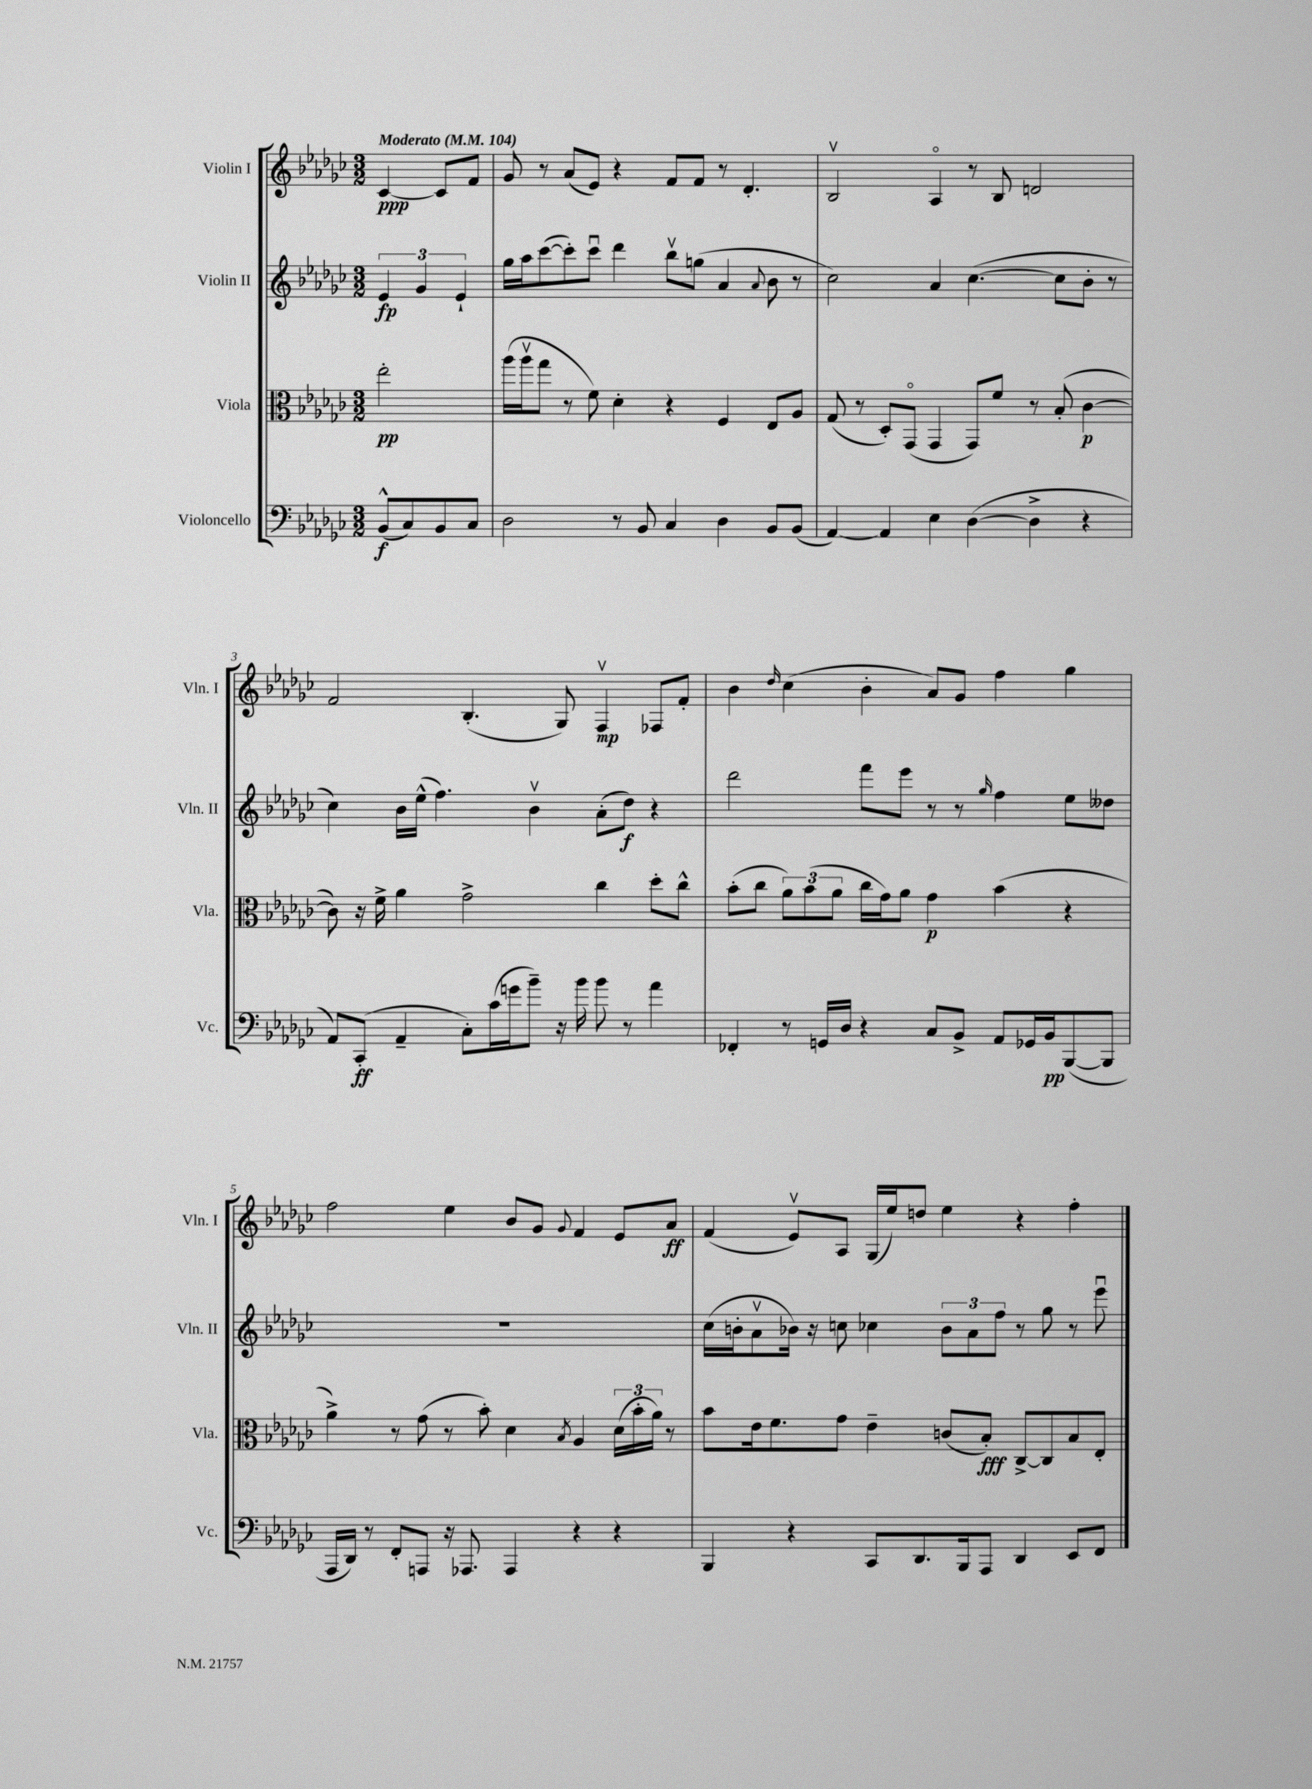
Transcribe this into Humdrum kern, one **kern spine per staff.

**kern	**kern	**kern	**kern
*staff4	*staff3	*staff2	*staff1
*clefF4	*clefC3	*clefG2	*clefG2
*k[b-e-a-d-g-c-]	*k[b-e-a-d-g-c-]	*k[b-e-a-d-g-c-]	*k[b-e-a-d-g-c-]
*M3/2	*M3/2	*M3/2	*M3/2
*MM104	*MM104	*MM104	*MM104
(8BB-^^	2ee-'	6e-	[4c-
8C-)	.	.	.
.	.	6g-	.
8BB-	.	.	8c-]
.	.	6e-`	.
8C-	.	.	8f
=	=	=	=
2D-	(16aa-	16gg-	8g-
.	16aa-v	16aa-	.
.	8gg-	([8ccc-	8r
.	8r	8ccc-'])	(8a-
.	8f)	8ccc-u	8e-)
8r	4d-'	4ddd-	4r
8BB-	.	.	.
4C-	4r	8bb-v	8f
.	.	(8gg	8f
4D-	4F	4a-	8r
.	.	.	4.d-'
.	.	8qqa-	.
8BB-	8E-	8b-	.
(8BB-	8A-	8r	.
=	=	=	=
[4AA-)	(8G-	2cc-)	2B-v
.	8r	.	.
4AA-]	8D-')	.	.
.	(8GG-o	.	.
4E-	4GG-	4a-	4A-o
([4D-	8GG-)	([4.cc-	8r
.	8f	.	8B-
4D-^]	8r	.	2d
.	(8B-'	8cc-]	.
4r	[4c-	8b-'	.
.	.	8r	.
=	=	=	=
8AA-)	8c-])	4cc-)	2f
(8CC-'	16r	.	.
.	16f^	.	.
4AA-~	4a-	16b-	.
.	.	(16ee-^^	.
.	.	4.ff)	.
8C-')	2g-^	.	(4.B-'
(16c-	.	.	.
16g	.	.	.
8b-~)	.	4b-v	.
16r	.	.	8G-)
16b-	.	.	.
8b-	4cc-	(8a-'	4Fv
8r	.	8dd-)	.
4a-	8dd-'	4r	8F-
.	8cc-^^	.	8f'
=	=	=	=
4FF-'	(8b-'	2ddd-	4b-
.	8cc-	.	.
.	.	.	16qqdd-
8r	12a-)	.	(4cc-
.	(12b-	.	.
16GG	.	.	.
.	12a-	.	.
16D-	.	.	.
4r	16cc-	8fff	4b-'
.	16g-)	.	.
.	8a-	8eee-	.
8C-	4g-	8r	8a-)
8BB-^	.	8r	8g-
.	.	16qqgg-	.
8AA-	(4b-	4ff	4ff
16GG-	.	.	.
16BB-	.	.	.
([8BBB-	4r	8ee-	4gg-
8BBB-]	.	8dd--	.
=	=	=	=
16AAA-	4a-^)	1.r	2ff
16DD-)	.	.	.
8r	.	.	.
8FF'	8r	.	.
8AAA	(8g-	.	.
16r	8r	.	4ee-
8.AAA-	.	.	.
.	8b-')	.	.
4AAA-	4d-	.	8b-
.	.	.	8g-
.	8qB-	.	8qqg-
4r	4A-	.	4f
4r	(24d-	.	8e-
.	24b-'	.	.
.	24a-)	.	.
.	8r	.	8a-
=	=	=	=
4BBB-	8b-	(16cc-	(4f
.	.	16b'	.
.	16e-	8a-v	.
.	8.f	.	.
4r	.	16b-)	8e-v)
.	.	16r	.
.	8g-	8cc	8A-
8CC-	4e-~	4cc-	(16G-
.	.	.	16ee-)
8.DD-	.	.	8dd
.	(8c	12b-	4ee-
16BBB-	.	.	.
.	.	12a-	.
8AAA-	8B-')	.	.
.	.	12ff	.
4DD-	[8C-^	8r	4r
.	8C-]	8gg-	.
8EE-	8B-	8r	4ff'
8FF	8E-'	8eee-u	.
==	==	==	==
*-	*-	*-	*-
